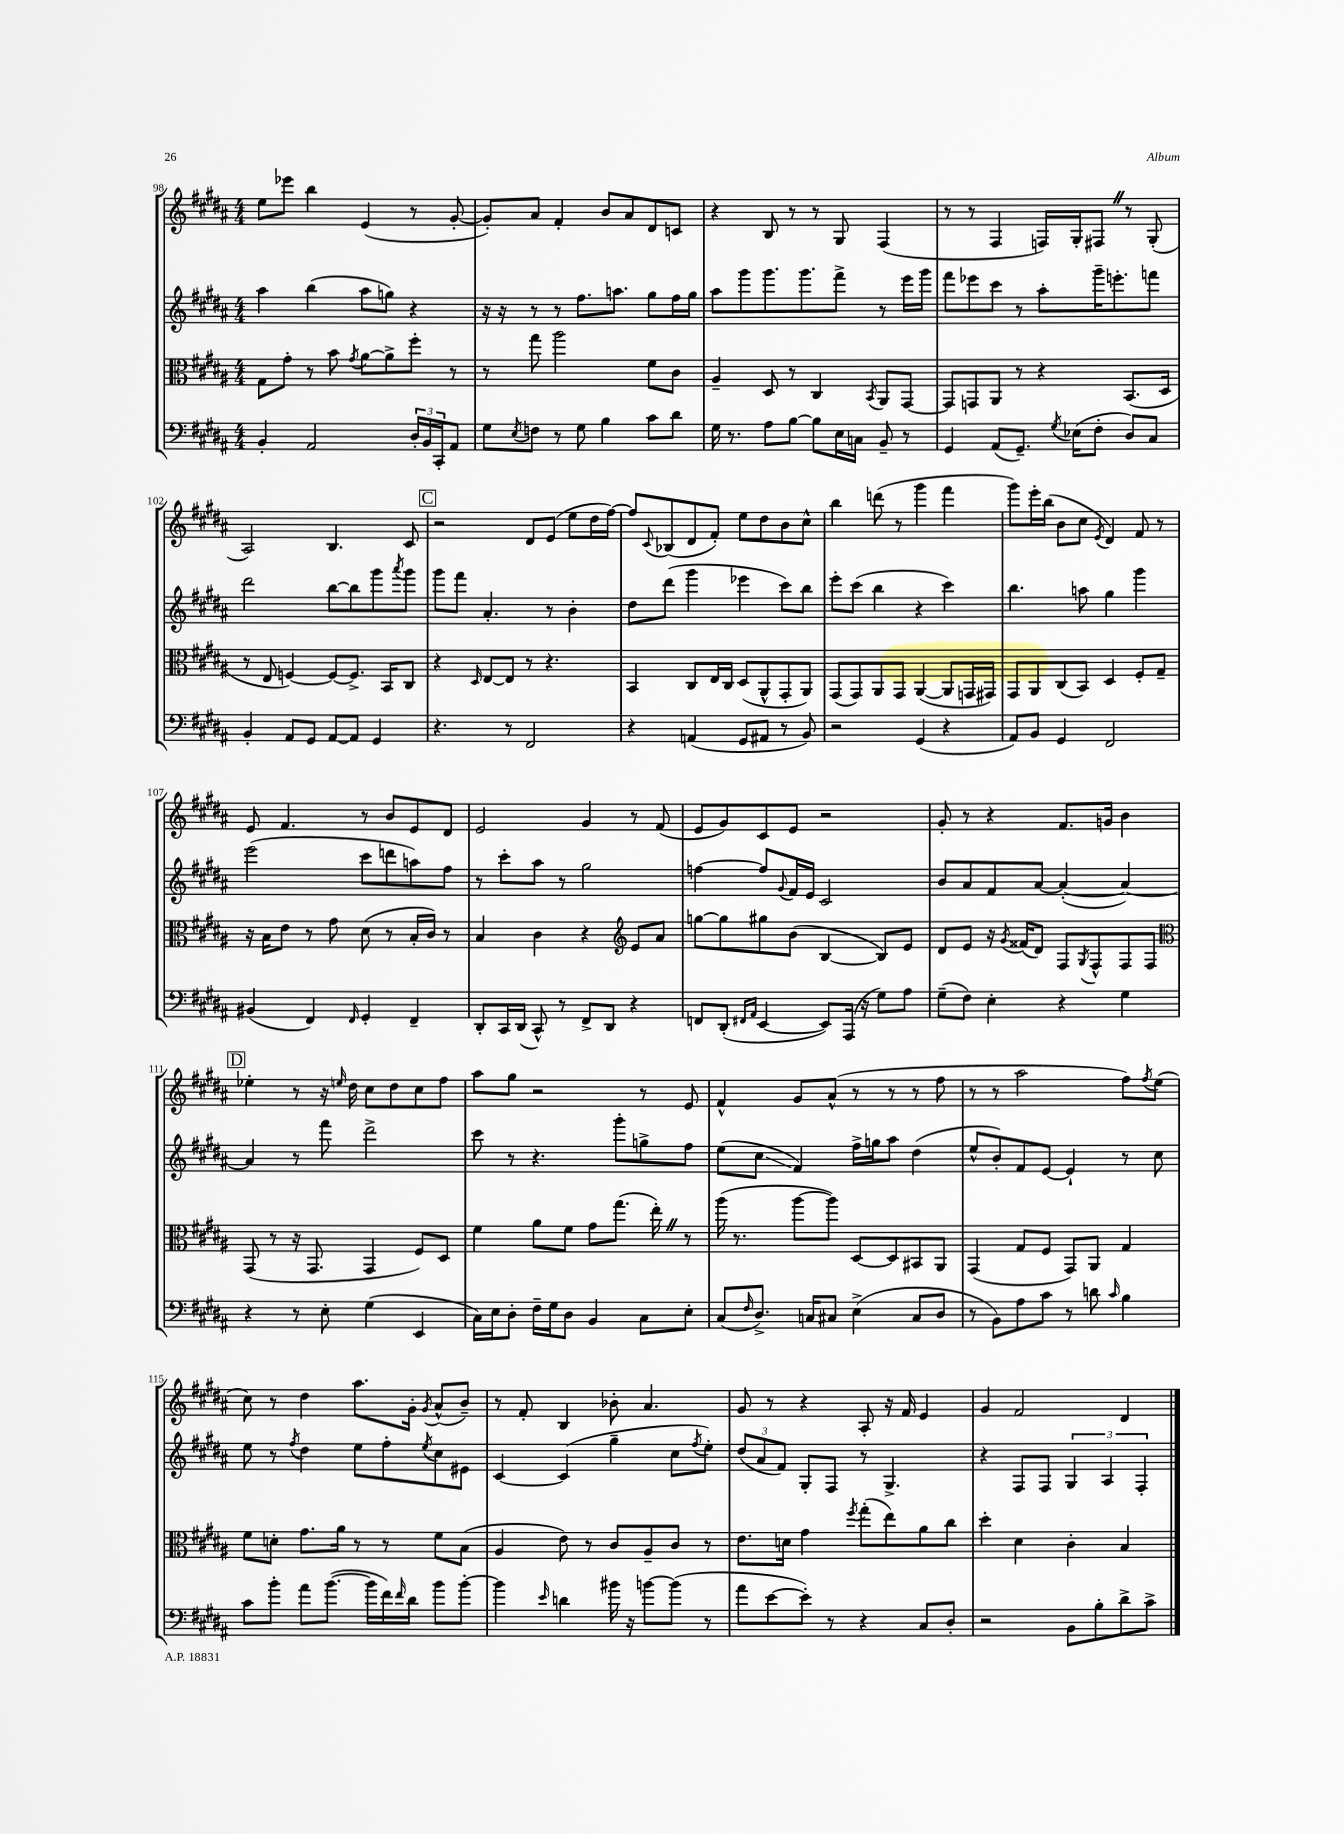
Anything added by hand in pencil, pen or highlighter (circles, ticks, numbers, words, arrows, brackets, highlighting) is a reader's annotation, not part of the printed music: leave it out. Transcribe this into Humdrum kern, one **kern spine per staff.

**kern	**kern	**kern	**kern
*staff4	*staff3	*staff2	*staff1
*clefF4	*clefC3	*clefG2	*clefG2
*k[f#c#g#d#a#]	*k[f#c#g#d#a#]	*k[f#c#g#d#a#]	*k[f#c#g#d#a#]
*M4/4	*M4/4	*M4/4	*M4/4
4BB'	8G#	4aa#	8ee
.	8g#'	.	8eee-
2AA#	8r	(4bb	4bb
.	8b	.	.
.	8qg#	.	.
.	[8a#	8aa#	(4e
.	8a#^]	8gg)	.
24D#'	8ff#'	4r	8r
24BB	.	.	.
24CC#'	.	.	.
8AA#	8r	.	[8g#'
=	=	=	=
8G#	8r	16r	8g#'])
.	.	16r	.
8qE	.	.	.
8F	8gg#	8r	8a#
8r	2aa#	8r	4f#'
8G#	.	8.ff#	.
4B	.	.	8b
.	.	8.aa	.
.	.	.	8a#
8c#	8f#	8gg#	8d#
8d#	8c#	16ff#	8c
.	.	16gg#	.
=	=	=	=
16G#	4A#~	8aa#	4r
8.r	.	.	.
.	.	8ggg#	.
8A#	8D#	8.ggg#	8B
[8B	8r	.	8r
.	.	8.ggg#	.
8B]	4C#	.	8r
16E	.	8fff#^	8G#
16C	.	.	.
.	8qBB	.	.
8BB~	8AA#	8r	(4F#
8r	[8GG#	16eee	.
.	.	16ggg#	.
=	=	=	=
4GG#	8GG#]	8fff#	8r
.	8GG	8eee-	8r
(8AA#	8AA#	8ccc#	4F#
8.GG#~)	8r	8r	.
.	4r	8aa#'	16F)
8qG#	.	.	.
(16E-	.	.	16G#'
8F#'	.	16ggg#~	8F#
.	.	8.eee'	.
8D#)	(8.BB	.	8r
8C#	.	8fff	(8G#'
.	16D#	.	.
=	=	=	=
4BB'	8r	2ddd#	2A#)
.	8E	.	.
8AA#	[4F)	.	.
8GG#	.	.	.
[8AA#	8F_	[8bb	4.B
8AA#]	8.F^]	8bb]	.
4GG#	.	8ggg#	.
.	16BB	.	.
.	.	8qaaa#	.
.	8C#	8ggg#	8c#
=	=	=	=
4.r	4r	8ggg#	2r
.	.	8fff#	.
.	16qqD#	.	.
.	[8E	4.a#'	.
8r	8E]	.	.
2FF#	8r	.	8d#
.	4.r	8r	(8e
.	.	4b'	8ee
.	.	.	16dd#
.	.	.	[16ff#)
=	=	=	=
4r	4BB	8dd#	8ff#]
.	.	.	8qqc#
.	.	(8ddd#	(8B-
(4AA	8C#	4ggg#	8d#
.	16E	.	8f#')
.	16C#	.	.
8GG#	(8D#	4eee-	8ee
8AA#	8AA#^^	.	8dd#
8r	8GG#'	8ccc#)	8b
8BB)	8AA#)	8bb	8cc#^^
=	=	=	=
2r	(8GG#	8eee'	4bb
.	8GG#)	(8ccc#	.
.	8AA#	4bb	(8ddd
.	8GG#	.	8r
(4GG#	([4AA#	4r	4ggg#
4r	8AA#]	4ccc#)	4fff#
.	16GG	.	.
.	16GG#)	.	.
=	=	=	=
8AA#)	8GG#	4.bb	8ggg#)
8BB	8AA#	.	16eee'
.	.	.	(16bb
4GG#	(8C#	.	8b
.	8BB)	8aa	8cc#
.	.	.	8qe
2FF#	4D#	4gg#	4d#)
.	8F#'	4ggg#	8f#
.	8G#~	.	8r
=	=	=	=
(4BB#	16r	(2eee	8e
.	16B	.	.
.	8e	.	4.f#
4FF#)	8r	.	.
.	8g#	.	.
16qqFF#	.	.	.
4GG#'	(8d#	8ccc#	8r
.	8r	8ddd	8b
4FF#~	16B'	8aa)	8e
.	16c#)	.	.
.	8r	8ff#	8d#
=	=	=	=
8DD#'	4B	8r	2e
16CC#	.	8ccc#'	.
(16DD#	.	.	.
8CC#^^)	4c#	8aa#	.
8r	.	8r	.
8FF#^	4r	2gg#	4g#
8DD#	.	.	.
*	*clefG2	*	*
4r	8e	.	8r
.	8a#	.	(8f#
=	=	=	=
8FF	[8gg	[4ff	8e
(8DD#'	8gg]	.	8g#)
16qqFF#	.	.	.
16qqAA#	.	.	.
[4EE	8gg#	8ff]	8c#
.	.	8qqg#	.
.	(8b	16f#	8e
.	.	16e	.
8EE])	[4B	2c#	2r
(16AAA#	.	.	.
16r	.	.	.
8G#)	8B])	.	.
8A#	8e	.	.
=	=	=	=
(8G#~	8d#	8b	8g#'
8F#)	8e	8a#	8r
4E'	16r	8f#	4r
.	8qg#	.	.
.	(16f##	.	.
.	8d#)	[8a#	.
4r	8F#	(4a#'_	8.f#
.	8qG#	.	.
.	8F#^^	.	.
.	.	.	16g
4G#	8F#	4a#_)	4b
.	8F#	.	.
=	=	=	=
*	*clefC3	*	*
4r	(8GG#	4a#]	4ee-'
.	8r	.	.
8r	16r	8r	8r
.	8.GG#	.	.
8E'	.	8fff#	16r
.	.	.	16qqee
.	.	.	16dd#
(4G#	4GG#	2ddd#^	8cc#
.	.	.	8dd#
4EE	8F#)	.	8cc#
.	8D#	.	8ff#
=	=	=	=
16C#)	4f#	8ccc#	8aa#
16E	.	.	.
8D#'	.	8r	8gg#
16F#~	8a#	4.r	2r
16G#	.	.	.
8D#	8f#	.	.
4BB	8g#	.	.
.	(8.gg#	8ggg#'	.
8C#	.	8gg^	8r
.	16ee')	.	.
8E'	8r	8ff#	8e
=	=	=	=
(8C#	(16aa#	(8ee	4f#^^
.	8.r	.	.
16qqF#	.	.	.
8.D#^)	.	8cc#	.
.	[8aa#	4f#)	8g#
16C	.	.	.
8C#	8aa#])	.	(8a#^^
(4E^	[8D#	16ff#^	8r
.	.	16gg	.
.	8D#]	8aa#	8r
8C#	8BB#	(4dd#	8r
8D#	8AA#	.	8ff#
=	=	=	=
8r	(4GG#	8ee^^	8r
8BB)	.	8b')	8r
8A#	8G#	8f#	2aa#
8c#	8F#	[8e	.
8r	8GG#)	4e`]	.
8d	8AA#	.	.
16qqc#	.	.	.
4B	4G#	8r	8ff#)
.	.	.	8qff#
.	.	8cc#	(8ee
=	=	=	=
8c#	8f#	8ee	8cc#)
8b'	8d'	8r	8r
.	.	8qff#	.
8a#	8.g#	4dd#	4dd#
([8.b	.	.	.
.	16a#	.	.
.	8r	8ee	8.aa#
16b]	.	.	.
16f#)	8r	8ff#'	.
16qqf#	.	.	.
16d#	.	.	16g#'
.	.	8qee	8qg#
8b	8f#	8cc#	(8a#^^
[8b'	(8B	8e#	8b~)
=	=	=	=
4b]	4A#	[4c#	8r
.	.	.	8f#'
16qqe	.	.	.
4d	8e)	(4c#]	4B
.	8r	.	.
16b#	8c#	4gg#~	8b-'
16r	.	.	.
[8b	8A#~	.	4.a#
(8b]	8c#	8cc#	.
.	.	8qff#	.
8r	8r	8ee')	.
=	=	=	=
8a#	8.e	(12dd#	8g#
.	.	12a#	.
[8e	.	.	8r
.	.	12f#)	.
.	16d	.	.
8e'])	4g#	8G#'	4r
8r	.	8F#	.
.	8qff#	.	.
4r	(8gg#'	8r	8A#'
.	8ee)	4.G#^	16r
.	.	.	16f#
8C#	8a#	.	4e
8D#'	8cc#	.	.
=	=	=	=
2r	4dd#'	4r	4g#
.	4d#	8F#	2f#
.	.	8F#	.
8BB	4c#'	6G#	.
8B'	.	.	.
.	.	6A#	.
8d#^	4B	.	4d#
.	.	6F#'	.
8c#^	.	.	.
==	==	==	==
*-	*-	*-	*-
